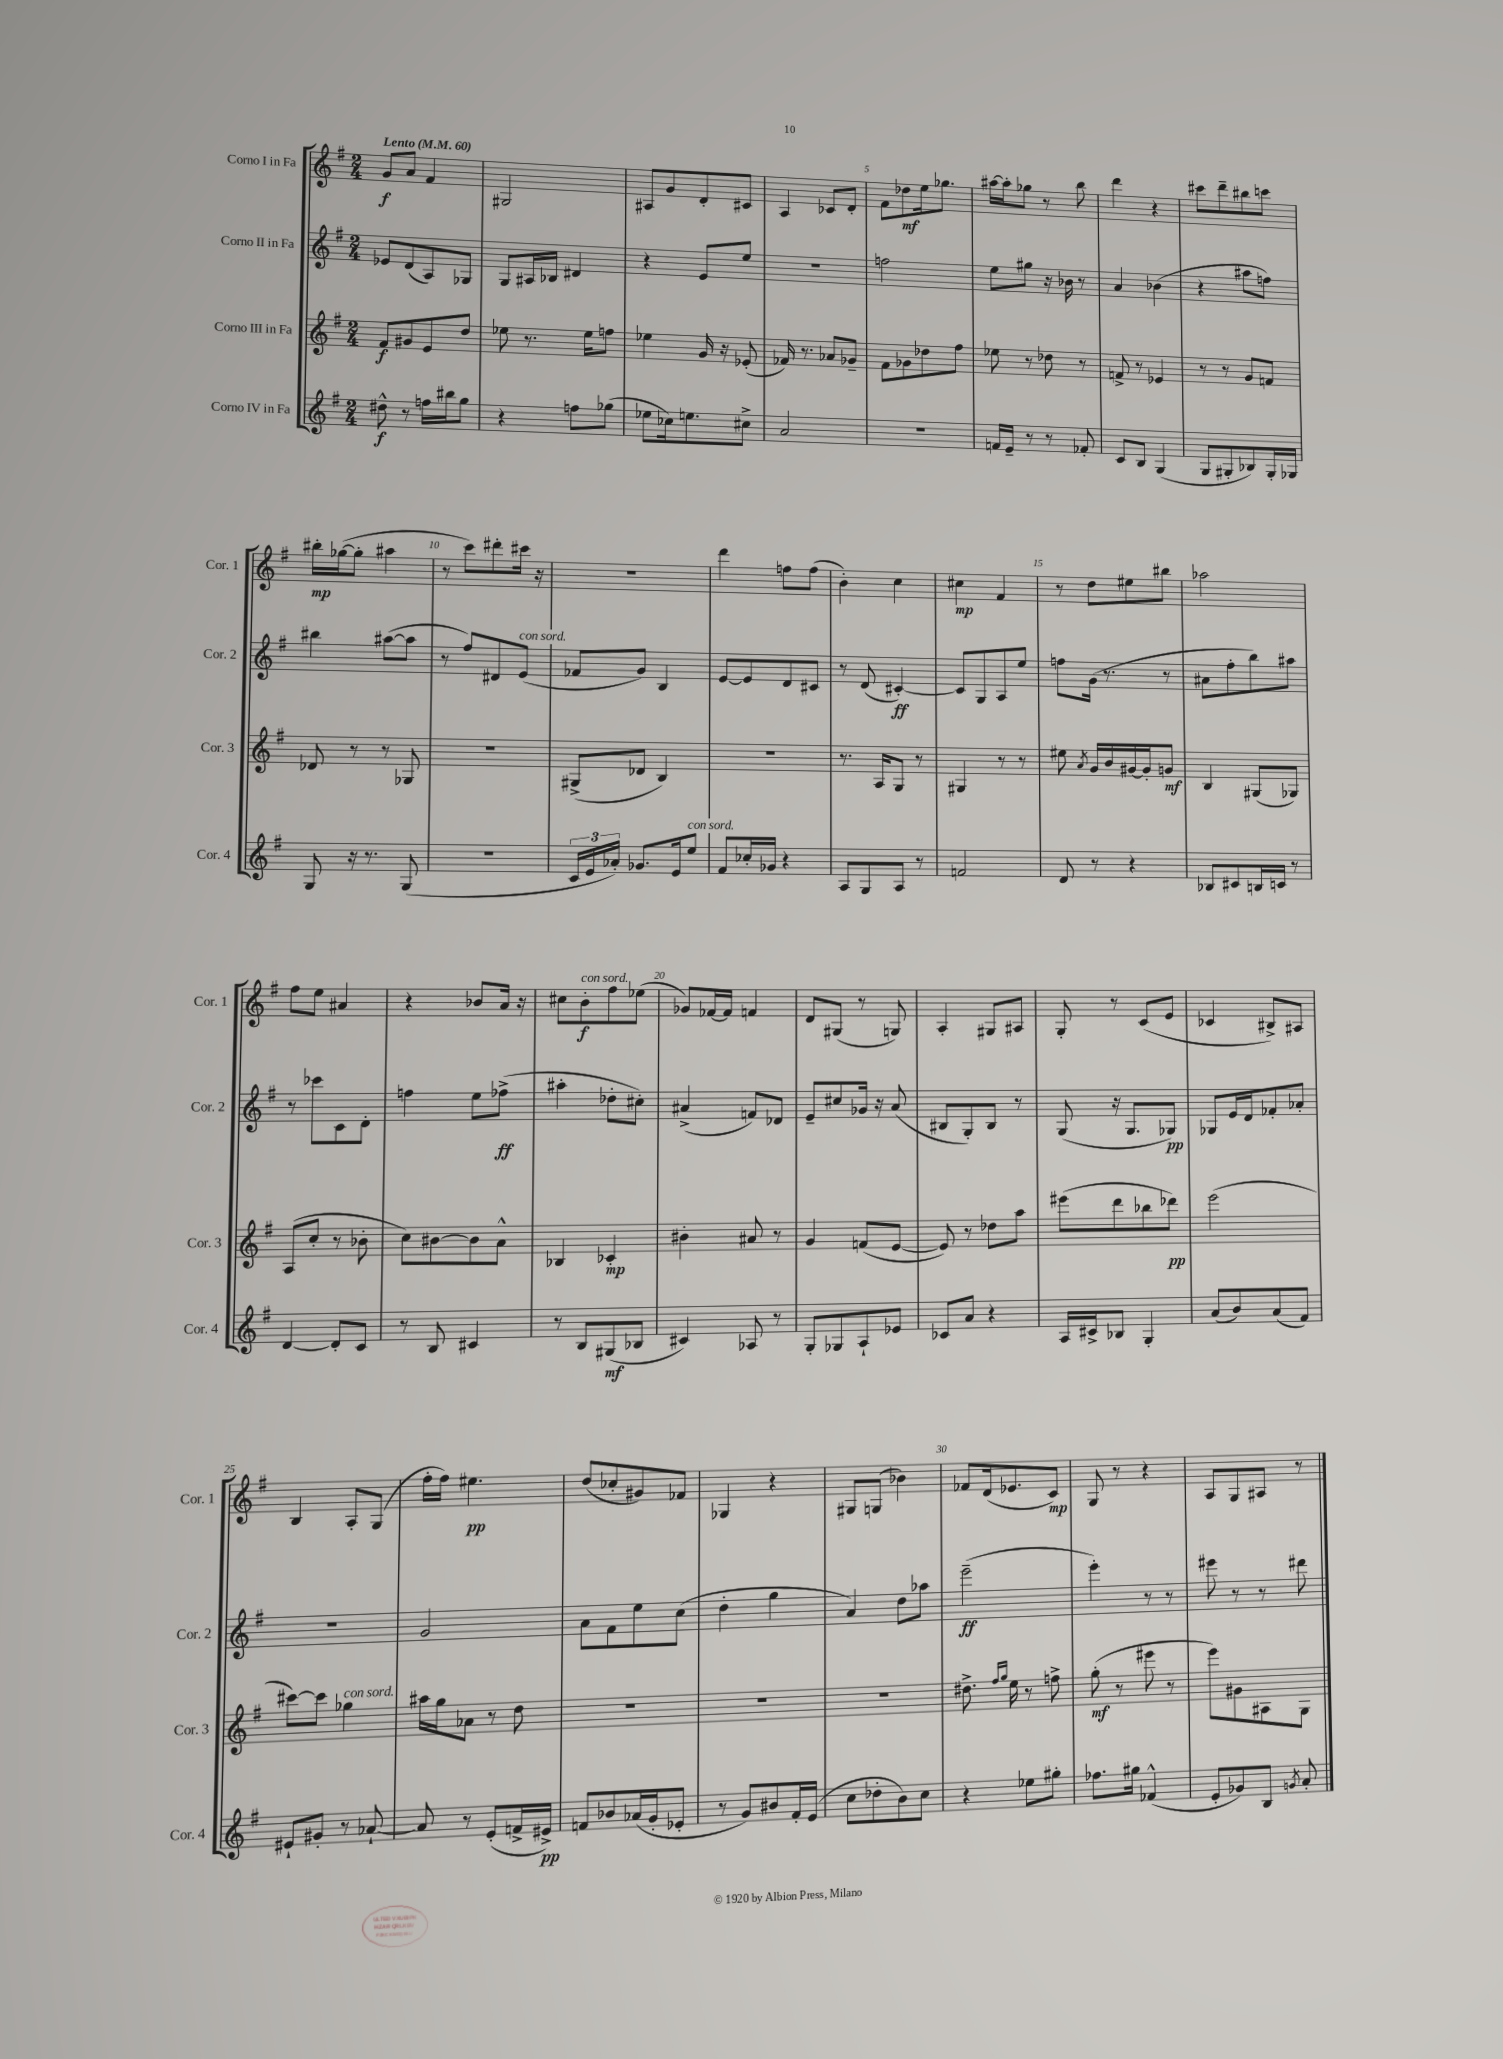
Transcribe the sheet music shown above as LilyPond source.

<<
\new StaffGroup <<
\new Staff = "s0" \with { instrumentName = "Corno I in Fa" shortInstrumentName = "Cor. 1" } {
    \clef treble \key g \major \numericTimeSignature \time 2/4 \tempo "Lento" 4 = 60
    \autoBeamOff g'8[\f a'8] fis'4 |
    gis2 |
    ais8[ g'8 d'8-. cis'8] |
    a4 ces'8[ d'8]-. |
    fis'8[ des''8\mf e''16 ges''8.] |
    ais''16[~ ais''16-. ges''8] r8 b''8 |
    d'''4 r4 |
    cis'''8[ d'''8-- bis''8 c'''8] |
    bis''16[-.\mp ges''16~( ges''8]-. ais''4 |
    r8 c'''8[) dis'''8-. cis'''16] r16 |
    r2 |
    d'''4 f''8[ f''8]( |
    b'4-.) c''4 |
    cis''4\mp fis'4 |
    r8 d''8[ eis''8 bis''8] |
    aes''2 |
    fis''8[ e''8] ais'4 |
    r4 bes'8[ a'16] r16 |
    cis''8[ b'8-.\f^\markup { \italic "con sord." } fis''8 ees''8]( |
    ges'8[) fes'16~ fes'16] f'4 |
    d'8[ gis8]( r8 g8) |
    a4-. gis8[ ais8] |
    g8-. r8 c'8[( e'8] |
    ces'4 bis8[->) ais8] |
    b4 a8[-. g8]( |
    fis''16[-. fis''16]) eis''4.\pp |
    d''8[( ces''8-. gis'8) fes'8] |
    ges4 r4 |
    gis8[ g8]( bes'4) |
    fes'8[ d'16( ees'8. c'8]\mp) |
    g8 r8 r4 |
    a8[ g8 ais8] r8 \bar "|." |
}
\new Staff = "s1" \with { instrumentName = "Corno II in Fa" shortInstrumentName = "Cor. 2" } {
    \clef treble \key g \major \numericTimeSignature \time 2/4
    \autoBeamOff ees'8[ d'8( a8) ges8] |
    g8[ ais16 bes16] dis'4 |
    r4 e'8[ e''8] |
    R2 |
    f''2 |
    e''8[ gis''8] r16 bes'16 r8 |
    a'4 bes'4( |
    r4 ais''8[ f''8]) |
    bis''4 ais''8[~( ais''8] |
    r8 fis''8[) dis'8 e'8]^\markup { \italic "con sord." }( |
    fes'8[ g'8]) b4 |
    e'8[~ e'8 d'8 cis'8] |
    r8 d'8( cis'4~-.\ff) |
    cis'8[ g8 a8 e''8] |
    f''8[ g'16]( r8. r8 |
    ais'8[ fis''8-. b''8) ais''8] |
    r8 ces'''8[ c'8 d'8]-. |
    f''4 e''8[ fes''8]->\ff( |
    ais''4-. des''8[-. cis''8]-.) |
    ais'4->( f'8[) des'8] |
    e'8[-- cis''8 ges'16] r16 a'8( |
    bis8[ g8-.) bis8] r8 |
    g8( r16 g8.[ ges8]\pp) |
    ges8[ e'16 d'16 fes'8-. aes'8]-. |
    r2 |
    g'2 |
    a'8[ fis'8 e''8 c''8]( |
    d''4-. g''4 |
    a'4) d''8[ aes''8] |
    e'''2--\ff( |
    e'''4-.) r8 r8 |
    eis'''8 r8 r8 dis'''8 \bar "|." |
}
\new Staff = "s2" \with { instrumentName = "Corno III in Fa" shortInstrumentName = "Cor. 3" } {
    \clef treble \key g \major \numericTimeSignature \time 2/4
    \autoBeamOff fis'8[\f gis'8 e'8 d''8] |
    ees''8 r8. ees''16[ f''8] |
    ees''4 g'16 r16 ees'8-.( |
    fes'16) r8. aes'8[ ges'8]-- |
    fis'8[ ges'8 des''8 fis''8] |
    ees''8 r8 des''8 r8 |
    f'8-> r8 ees'4 |
    r8 r8 g'8[ f'8] |
    des'8 r8 r8 ges8 |
    R2 |
    gis8[->( des'8] b4) |
    r2 |
    r8. a16[ g8] r8 |
    gis4 r8 r8 |
    eis''8 \acciaccatura { a'8 } g'16[ b'16 gis'16~ gis'16-. g'8]\mf |
    b4 gis8[( ges8]) |
    a8[( c''8]-. r8 bes'8-. |
    c''8[) bis'8~ bis'8 a'8]-^ |
    bes4 ces'4-.\mp |
    bis'4-. ais'8 r8 |
    g'4 f'8[( e'8]~ |
    e'8) r8 des''8[ a''8] |
    eis'''8[( d'''8 bes''8 des'''8]\pp) |
    e'''2( |
    cis'''8[~) cis'''8] ges''4^\markup { \italic "con sord." } |
    ais''16[ g''16 aes'8] r8 d''8 |
    R2 |
    R2 |
    R2 |
    dis''8.-> \grace { fis''16[ g''16] } e''16 r8 f''8-> |
    g''8-.\mf( r8 eis'''8 r8 |
    e'''8[) gis'8 ais8 g8] \bar "|." |
}
\new Staff = "s3" \with { instrumentName = "Corno IV in Fa" shortInstrumentName = "Cor. 4" } {
    \clef treble \key g \major \numericTimeSignature \time 2/4
    \autoBeamOff dis''8-^\f r8 f''16[ bis''16 g''8] |
    r4 f''8[ ges''8]( |
    ees''8[ ces''16) e''8. cis''8]-> |
    a'2 |
    R2 |
    f'16[ e'16]-- r8 r8 fes'8-. |
    c'8[ b8] g4( |
    g8[ gis8-. bes8) gis16-. ges16] |
    g8 r16 r8. g8( |
    R2 |
    \tuplet 3/2 { c'16[ e'16 aes'16]-.) } ges'8.[ e'16 e''8]^\markup { \italic "con sord." } |
    fis'8[ ces''16-. ges'16] r4 |
    a8[ g8 a8] r8 |
    f'2 |
    d'8 r8 r4 |
    bes8[ cis'8 b16 c'16] r8 |
    d'4~ d'8[-. c'8] |
    r8 b8 cis'4 |
    r8 b8[ gis8\mf( bes8] |
    cis'4) aes8 r8 |
    g8[-. ges8 a8-! ees'8] |
    ces'8[ a'8] r4 |
    a16[ cis'16-> bes8] g4-. |
    a'8[( b'8) a'8( fis'8]) |
    eis'8[-! gis'8]-. r8 aes'8~-! |
    aes'8 r8 e'8[-.( f'16-> eis'16]->\pp) |
    f'8[ bes'8 aes'16( g'16-. ees'8]-. |
    r8 g'8[) bis'8 fis'16-. e'16]( |
    c''8[ des''8-. b'8) c''8] |
    r4 ees''8[ gis''8]-. |
    fes''8.[ gis''16] fes'4-^( |
    e'8[-. ges'8) b8] \acciaccatura { g'8 } a'8-. \bar "|." |
}
>>
>>
\layout { \context { \Score \override BarNumber.break-visibility = ##(#f #t #t) barNumberVisibility = #(every-nth-bar-number-visible 5) } }
